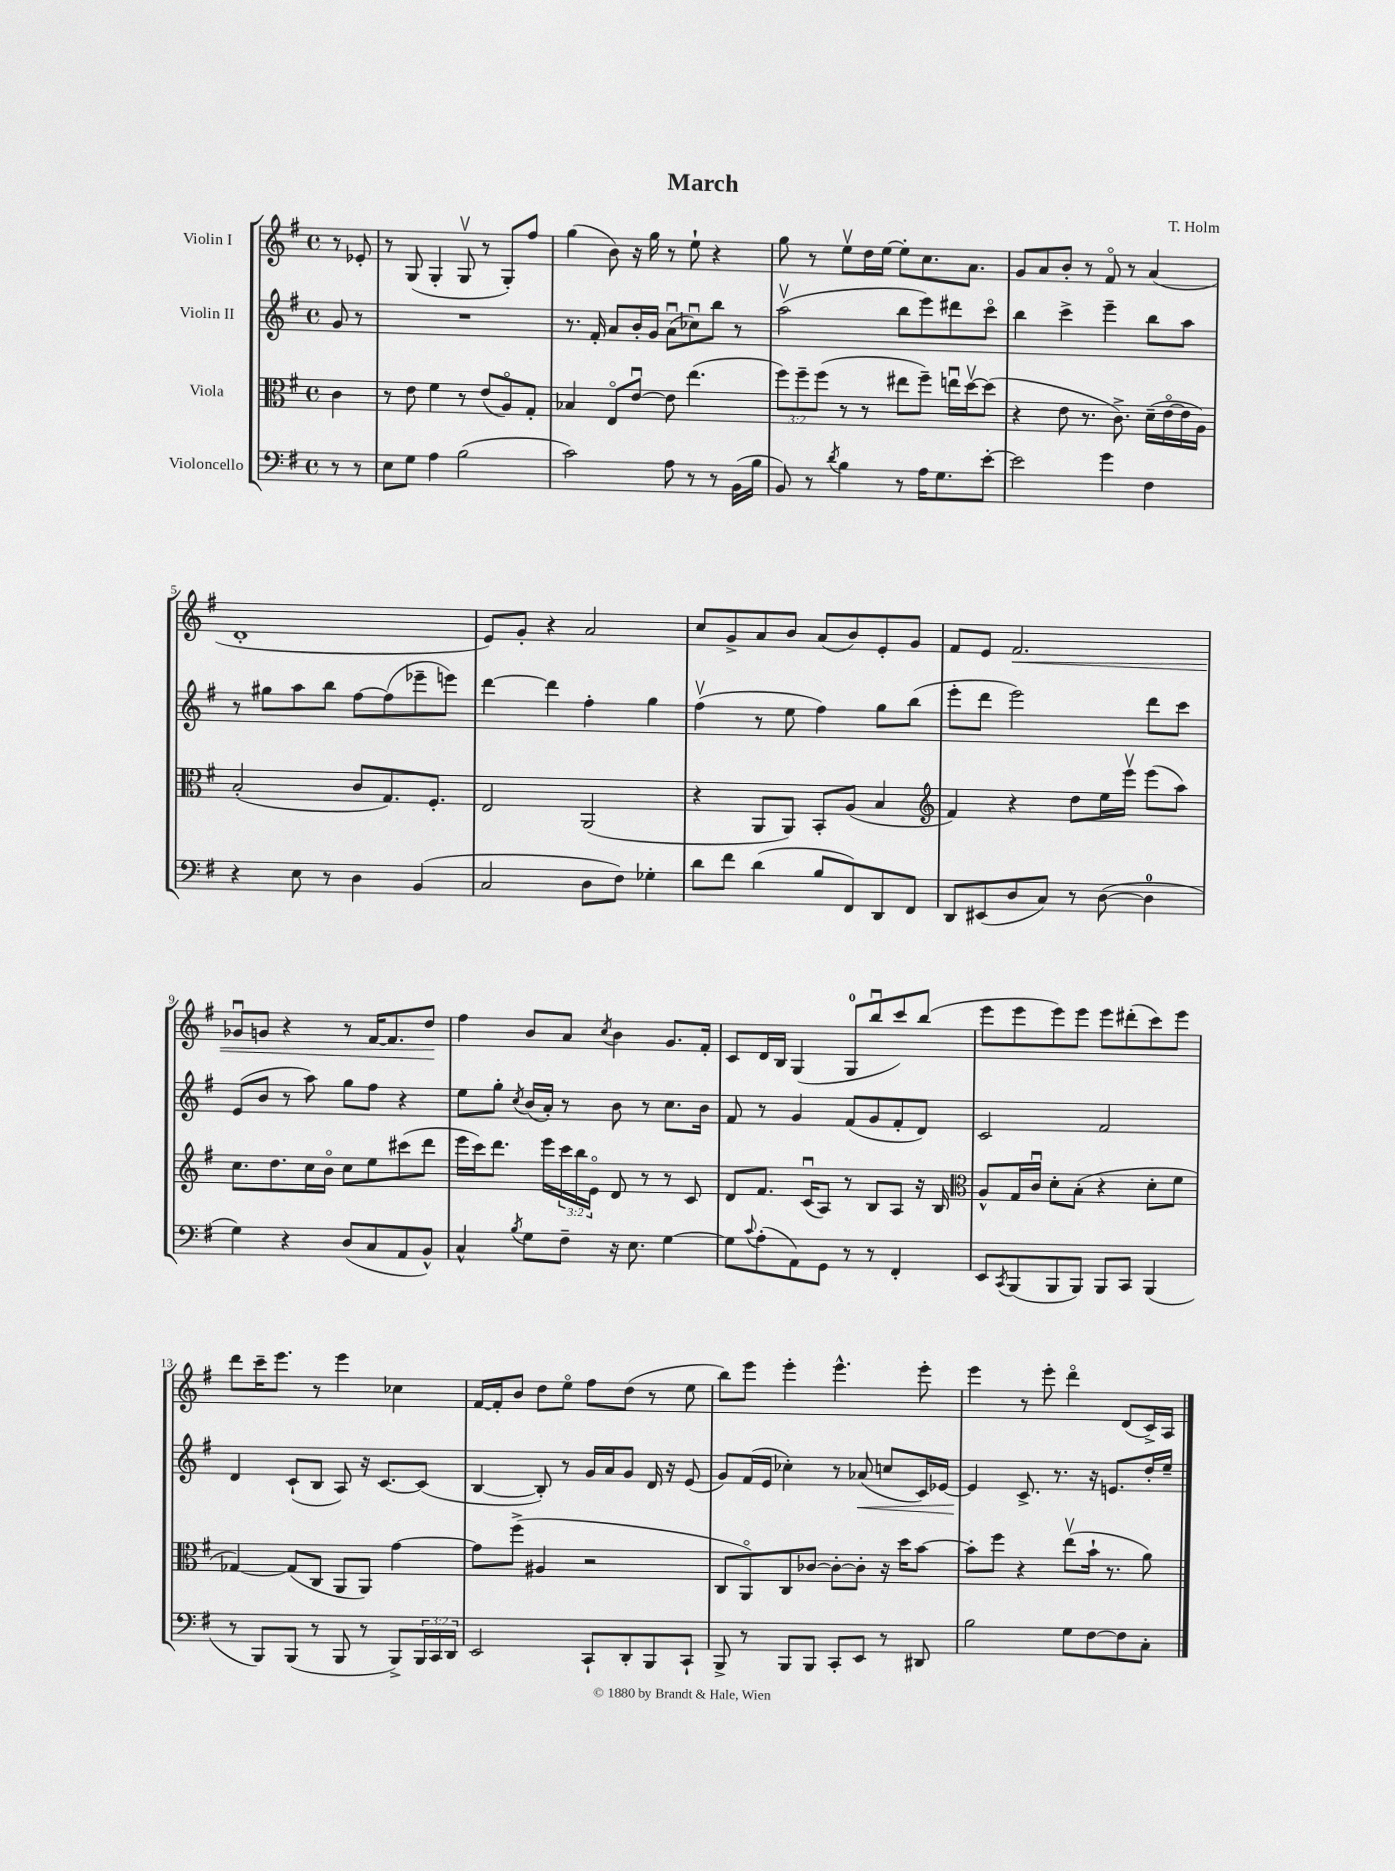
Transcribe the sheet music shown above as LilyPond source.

\header { title = "March" composer = "T. Holm" }
<<
\new StaffGroup <<
\new Staff = "s0" \with { instrumentName = "Violin I" } {
    \clef treble \key g \major \defaultTimeSignature \time 4/4 \partial 4
    r8 ees'8-. |
    r8 g8( g4-. g8\upbow r8 g8-.) fis''8 |
    g''4( b'8) r16 g''16 r8 e''8-! r4 |
    g''8 r8 e''8\upbow d''16 e''16~ e''8-. c''8. a'8. |
    g'8 a'8 b'8-. r8 fis'8\flageolet r8 a'4( |
    d'1-. |
    e'8) g'8-. r4 a'2 |
    c''8 g'8-> a'8 b'8 a'8( b'8) e'8-. g'8 |
    fis'8 e'8 fis'2.\< |
    ges'8\downbow g'8 r4 r8 fis'16~ fis'8. d''8\! |
    fis''4 b'8 a'8 \acciaccatura { c''8 } b'4 g'8. fis'16-. |
    c'8 d'16 b16 g4( g8-0 b''8\downbow c'''8) b''8( |
    e'''8 e'''8 e'''8) e'''8 e'''8 dis'''8-.( c'''8) e'''8 |
    d'''8 c'''16-- e'''8. r8 e'''4 ces''4 |
    fis'16~ fis'16-. b'8 d''8 e''8\flageolet fis''8 d''8( r8 e''8 |
    b''8) e'''8 e'''4-. e'''4.-^ e'''8-. |
    e'''4 r8 e'''8-. d'''4\flageolet d'8( c'16->) a16 \bar "|." |
}
\new Staff = "s1" \with { instrumentName = "Violin II" } {
    \clef treble \key g \major \defaultTimeSignature \time 4/4 \partial 4
    g'8 r8 |
    R1 |
    r8. fis'16-. a'8 b'16-. g'16 a'8\downbow( ces''8\downbow) b''8 r8 |
    a''2\upbow( b''8 e'''8) dis'''8 c'''8\flageolet |
    b''4 c'''4-> e'''4-- b''8 a''8 |
    r8 gis''8 a''8 b''8 fis''8~ fis''8( ees'''8-- e'''8) |
    d'''4~ d'''4 fis''4-. g''4 |
    fis''4\upbow( r8 e''8 fis''4) g''8 b''8( |
    e'''8-. d'''8 e'''2) d'''8 c'''8 |
    e'8( b'8 r8 a''8) g''8 fis''8 r4 |
    e''8 g''8-. \acciaccatura { c''8 } b'16( a'16-.) r8 b'8 r8 c''8. b'16 |
    fis'8 r8 g'4 fis'8( g'8 fis'8-. d'8) |
    c'2 fis'2 |
    d'4 c'8-!( b8 a8) r16 c'8.~ c'8( |
    b4~ b8-.) r8 g'16 a'16 g'8 d'16 r16 e'8( |
    g'8) fis'16( e'16 ces''4-.) r8 aes'8\<( c''8 c'16) ees'16~ |
    ees'4\! c'8.-> r8. r16 e'8. d''16-. e''16-- \bar "|." |
}
\new Staff = "s2" \with { instrumentName = "Viola" } {
    \clef alto \key g \major \defaultTimeSignature \time 4/4 \override Staff.TupletNumber.text = #tuplet-number::calc-fraction-text \partial 4
    c'4 |
    r8 e'8 fis'4 r8 e'8( a8\flageolet) g8-. |
    bes4 e8\flageolet e'8~\downbow e'8 e''4.( |
    \tuplet 3/2 { fis''8) fis''8-- fis''8( } r8 r8 eis''8 fis''8--) e''16\downbow d''16~\upbow d''8( |
    r4 e'8 r8. c'8.->) d'16--( e'16~\flageolet e'16 a16) |
    b2-.( c'8 g8.) fis8.-. |
    e2 a,2( |
    r4 a,8 a,8) b,8-. a8( b4 |
    \clef treble fis'4) r4 d''8 e''16 e'''16\upbow e'''8( a''8) |
    c''8. d''8. c''16 b'16\flageolet c''8 e''8 cis'''8( d'''8 |
    e'''16 c'''16) d'''8. e'''16 \tuplet 3/2 { c'''16 b''16 e'16\flageolet } d'8 r8 r8 c'8 |
    d'8 fis'8. c'16\downbow( a8) r8 b8 a8 r16 b16 |
    \clef alto a8-^ g16 c'16\downbow d'8-. b8-.( r4 d'8-. fis'8 |
    ges4~) ges8( c8 a,8 a,8) g'4~ |
    g'8 fis''8->( ais4 r2 |
    c8 a,8\flageolet) c8 ces'8~ ces'8~-. ces'8-. r16 d''16 b'8~ |
    b'8-. fis''8 r4 e''8\upbow( b'16-! r8. a'8) \bar "|." |
}
\new Staff = "s3" \with { instrumentName = "Violoncello" } {
    \clef bass \key g \major \defaultTimeSignature \time 4/4 \override Staff.TupletNumber.text = #tuplet-number::calc-fraction-text \partial 4
    r8 r8 |
    e8 g8 a4 b2( |
    c'2) a8 r8 r8 b,16( b16 |
    b,8) r8 \acciaccatura { d'8 } b4 r8 a16 g8. e'8~-. |
    e'2 g'4 fis4 |
    r4 e8 r8 d4 b,4( |
    c2 d8 fis8) ges4-. |
    d'8 fis'8 d'4( b8 fis,8) d,8 fis,8 |
    d,8 eis,8( d8 c8) r8 d8~( d4-0 |
    g4) r4 d8( c8 a,8 b,8-^) |
    c4-^ \acciaccatura { b8 } g8 fis8-- r16 e8. g4~ |
    g8 \appoggiatura { c'8 } a8-.( a,8) g,8 r8 r8 fis,4-. |
    e,8 \acciaccatura { c,8 } b,,8( b,,8 b,,8) b,,8 c,8 b,,4( |
    r8 b,,8) b,,8( r8 b,,8 r8 b,,8->) \tuplet 3/2 { b,,16 c,16 d,16 } |
    e,2 c,8-! d,8-. b,,8 c,8-! |
    b,,8-> r8 b,,8 b,,8 c,8-. e,8 r8 dis,8 |
    b2 g8 fis8~ fis8 c8-. \bar "|." |
}
>>
>>
